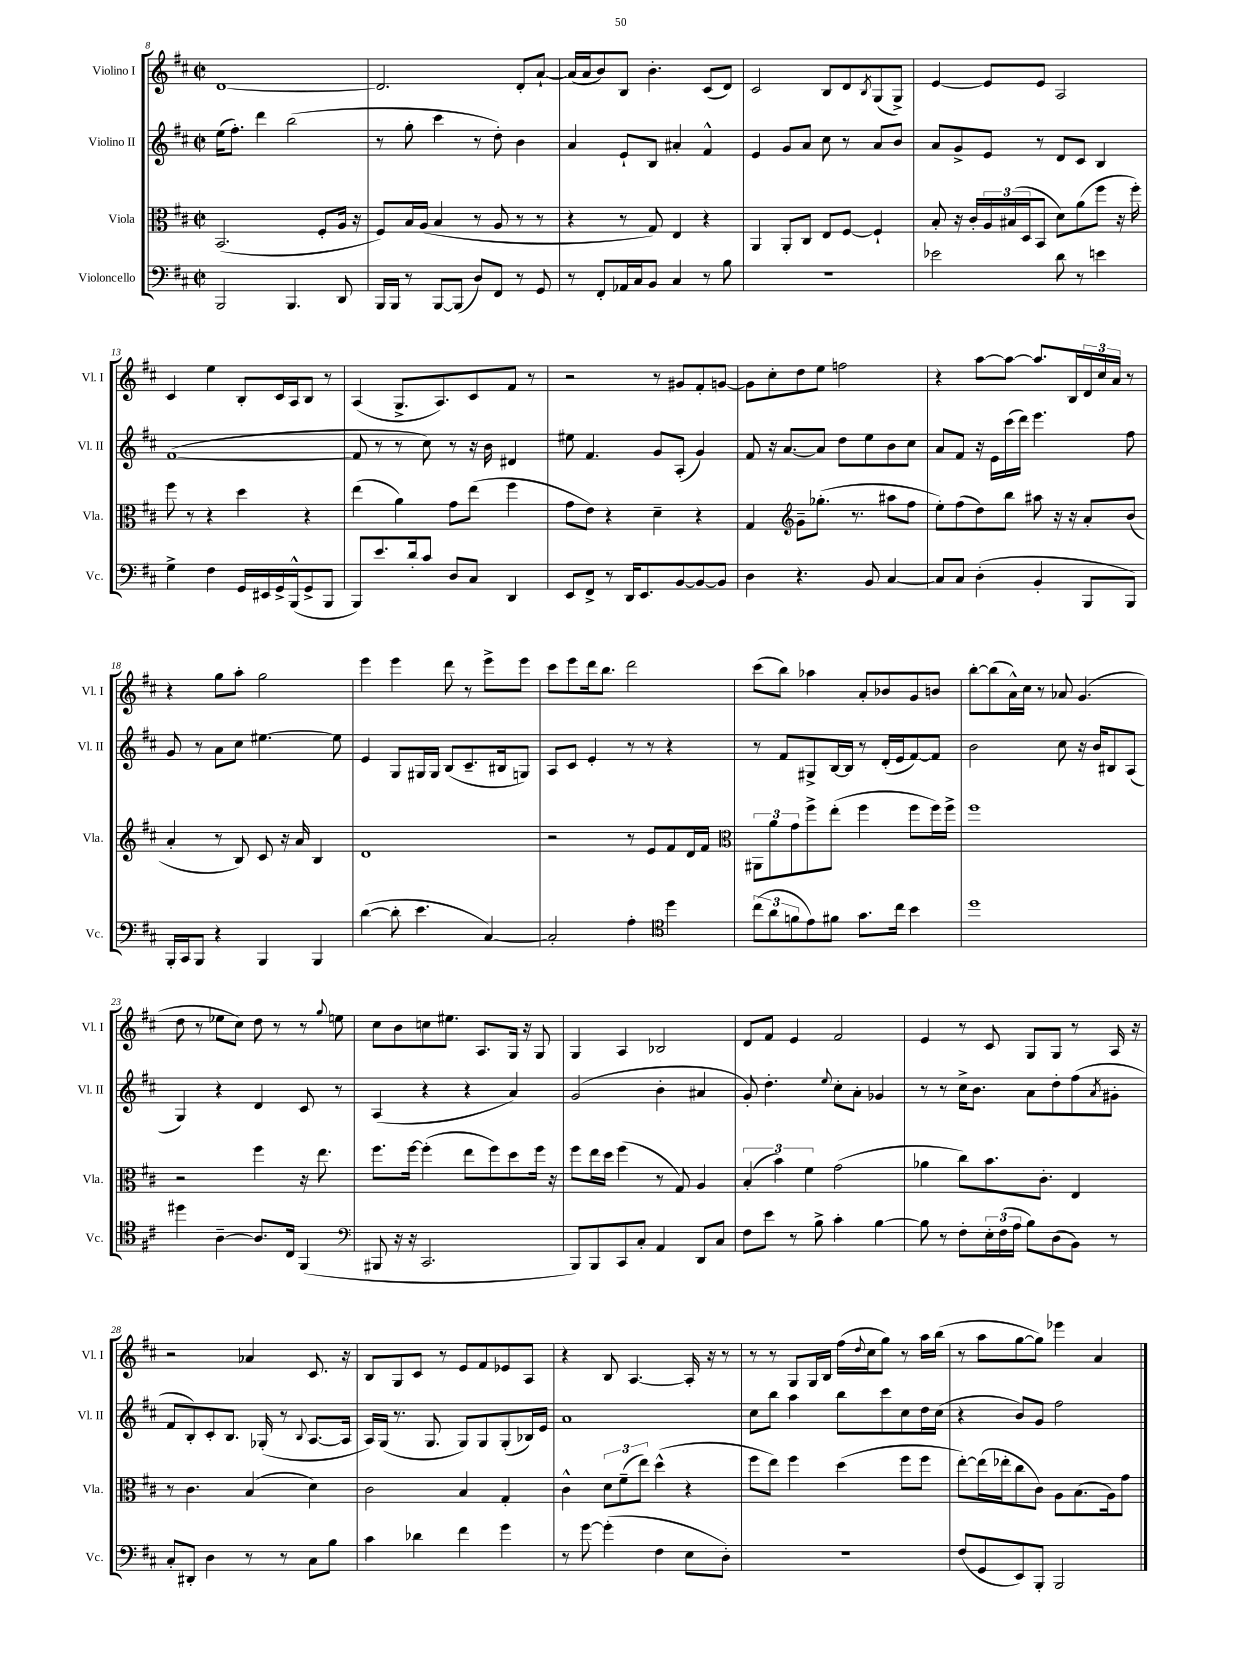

**kern	**kern	**kern	**kern
*staff4	*staff3	*staff2	*staff1
*clefF4	*clefC3	*clefG2	*clefG2
*k[f#c#]	*k[f#c#]	*k[f#c#]	*k[f#c#]
*M2/2	*M2/2	*M2/2	*M2/2
*met(c|)	*met(c|)	*met(c|)	*met(c|)
2BBB	(2.BB	(16ee	[1d
.	.	8.ff#')	.
.	.	4ddd	.
4.BBB	.	(2bb	.
.	8F#'	.	.
8DD	16A	.	.
.	16r	.	.
=	=	=	=
16BBB	8F#)	8r	2.d]
16BBB	.	.	.
8r	16B	8gg'	.
.	(16A	.	.
[8BBB	4B	4ccc#	.
(8BBB]	.	.	.
8D)	8r	8r	.
8FF#	8A	8dd')	.
8r	8r	4b	8d'
8GG	8r	.	[8a`
=	=	=	=
8r	4r	4a	(16a]
.	.	.	16a
8FF#'	.	.	8b)
16AA-	8r	8e`	8B
16C#	.	.	.
8BB	8G)	8B	4.b'
4C#	4E	4a#'	.
8r	4r	4f#^^	(8c#
8B	.	.	8d)
=	=	=	=
1r	4AA	4e	2c#
.	8AA'	8g	.
.	8C#	8a	.
.	8E	8cc#	8B
.	[8F#	8r	8d
.	.	.	8qB
.	4F#`]	8a	(8G
.	.	8b	8G^)
=	=	=	=
2e-	8B'	8a	[4e
.	16r	8g^	.
.	16c#'	.	.
.	24A	8e	8e]
.	(24B#	.	.
.	24D	.	.
.	8BB	8r	8e
8d	8d)	8d	2A
8r	(8a	8c#	.
4e	8ff#	4B	.
.	16r	.	.
.	16ff#')	.	.
=	=	=	=
4G^	8ff#	([1f#	4c#
.	8r	.	.
4F#	4r	.	4ee
16GG	4dd	.	8B'
16EE#	.	.	.
16GG^	.	.	16c#
(16BBB^^	.	.	16A
8GG^	4r	.	8B
8BBB	.	.	8r
=	=	=	=
8BBB)	(4ee	8f#]	(4A
8.e	.	8r	.
.	4a)	8r	8.G^
16d'	.	.	.
8c#	.	8cc#)	.
.	.	.	8.A)
8D	8g	8r	.
8C#	(8ee	16r	8c#
.	.	16b	.
4DD	4ff#	4d#	8f#
.	.	.	8r
=	=	=	=
8EE	8g	8ee#	2r
8FF#^	8e)	4.f#	.
8r	4r	.	.
16DD	.	.	.
8.EE	.	.	.
.	4d~	8g	8r
[8BB	.	(8A'	8g#
8BB_	4r	4g)	8f#'
8BB]	.	.	[8g
=	=	=	=
4D	4G	8f#	8g]
.	.	16r	8cc#'
.	.	[8.a	.
*	*clefG2	*	*
4.r	8g~	.	8dd
.	(8.gg-'	8a]	8ee
.	.	8dd	2ff
.	8.r	.	.
8BB	.	8ee	.
[4C#	8aa#	8b	.
.	8ff#	8cc#	.
=	=	=	=
8C#]	8ee')	8a	4r
8C#	(8ff#	8f#	.
(4D'	8dd)	16r	[8aa
.	.	16e	.
.	8bb	(16ccc#	8aa_
.	.	16ddd)	.
4BB'	8aa#	4.eee	8.aa]
.	16r	.	.
.	16r	.	16B
8BBB	8a'	.	24d
.	.	.	24cc#
.	.	.	24a
8BBB)	(8b	8ff#	8r
=	=	=	=
16BBB'	4a'	8g	4r
16CC#	.	.	.
8BBB	.	8r	.
4r	8r	8a	8gg
.	8B)	8cc#	8aa'
4BBB	8c#	[4.ee#	2gg
.	16r	.	.
.	16a	.	.
4BBB	4B	.	.
.	.	8ee#]	.
=	=	=	=
([4d	1d	4e	4eee
8d']	.	8G	4eee
4.e	.	16G#	.
.	.	16G#	.
.	.	(8B	8ddd
.	.	8.c#~	8r
[4C#)	.	.	8eee^
.	.	16B#	.
.	.	8G)	8eee
=	=	=	=
2C#']	2r	8A	8ccc#
.	.	8c#	8eee
.	.	4e'	16ddd
.	.	.	8.bb
4A'	8r	8r	2ddd
.	8e	8r	.
*clefC4	*	*	*
4dd	8f#	4r	.
.	16d	.	.
.	16f#	.	.
=	=	=	=
*	*clefC3	*	*
(12cc#	12AA#	8r	(8ccc#
12a	12a	.	.
.	.	8f#	8bb)
12f	12g	.	.
8e)	8ff#^	8G#^	4aa-
8f#	(8ee'	[16B	.
.	.	16B]	.
8.g	4ff#	8r	8a'
.	.	(16d'	8b-
16cc#	.	16e	.
4b	8ff#	[8f#)	8g
.	16ff#)	8f#]	8b
.	16ff#^	.	.
=	=	=	=
1dd	1ff#	2b	[8bb'
.	.	.	(8bb]
.	.	.	16a^^)
.	.	.	16cc#
.	.	.	8r
.	.	8cc#	8a-
.	.	16r	(4.g
.	.	16b	.
.	.	8B#	.
.	.	(8A	.
=	=	=	=
4dd#	2r	4G)	8dd
.	.	.	8r
[4A~	.	4r	8ee-
.	.	.	8cc#)
8.A]	4ff#	4d	8dd
.	.	.	8r
16C#	.	.	.
(4FF#	16r	8c#	8r
.	8.ee	.	.
.	.	.	8qqgg
.	.	8r	8ee
=	=	=	=
*clefF4	*	*	*
8BBB#	8.ff#	(4A	8cc#
16r	.	.	8b
16r	[16ff#	.	.
2.CC#	(4ff#']	4r	8cc
.	.	.	8.ee#
.	8ee	4r	.
.	.	.	8.A
.	8ff#)	.	.
.	8dd	4a)	16G
.	.	.	16r
.	16ff#	.	8G
.	16r	.	.
=	=	=	=
8BBB)	8ff#	(2g	4G
8BBB	16ee	.	.
.	16dd	.	.
8CC#	(4ff#	.	4A
8C#'	.	.	.
4AA	8r	4b'	2B-
.	8G)	.	.
8DD	4A	4a#	.
8C#	.	.	.
=	=	=	=
8F#	(6B'	8g')	8d
8e	.	4.dd'	8f#
.	6b)	.	.
8r	.	.	4e
.	6f#	.	.
8B^	.	.	.
.	.	8qqee	.
4c#'	(2g	8cc#'	2f#
.	.	8a'	.
[4B	.	4g-	.
=	=	=	=
8B]	4a-	8r	4e
8r	.	8r	.
8F#'	8cc#)	16cc#^	8r
.	.	8.b	.
24E'	8.b	.	8c#
(24F#	.	.	.
24A	.	.	.
8B)	.	8a	8G
.	8.c#'	.	.
(8D	.	8dd'	8G
8BB)	4E	(8ff#	8r
.	.	8qa	.
8r	.	8g#'	16A
.	.	.	16r
=	=	=	=
8C#'	8r	8f#	2r
8DD#'	4.c#	8B')	.
4D	.	8c#'	.
.	.	8.B	.
8r	(4B	.	4a-
.	.	(16G-'	.
8r	.	8r	.
.	.	8qqB	.
8C#	4d)	[8.A	8.c#
8B	.	.	.
.	.	16A]	16r
=	=	=	=
4c#	2c#	16A)	8B
.	.	(16G	.
.	.	8.r	8G
4d-	.	.	8c#
.	.	8.G	.
.	.	.	8r
4f#	4B	8G)	8e
.	.	8G	8f#
4g	4G'	(8G'	8e-
.	.	16B-)	8A
.	.	16e	.
=	=	=	=
8r	4c#^^	1a	4r
[8g	.	.	.
(4g']	12d	.	8B
.	(12f#~	.	.
.	.	.	[4.A
.	12ee)	.	.
4F#	(4dd^^	.	.
8E	4r	.	16A']
.	.	.	16r
8D')	.	.	8r
=	=	=	=
1r	8ff#	8cc#	8r
.	8ee)	8bb	8r
.	4ff#	4aa	8G
.	.	.	16G
.	.	.	16B
.	(4dd	8bb	(16ff#
.	.	.	8qqdd
.	.	.	16cc#
.	.	8ccc#	8gg)
.	8ff#	8cc#	8r
.	8ff#	16dd	16aa
.	.	(16cc#	(16bb
=	=	=	=
(8F#	[8ee')	4r	8r
8GG	(16ee]	.	8aa
.	16ee-'	.	.
8EE)	8cc#	8b)	[8gg
8BBB'	8c#)	8g	8gg])
2BBB	8A	2ff#	4eee-
.	(8.B	.	.
.	.	.	4a
.	16A)	.	.
.	8g	.	.
==	==	==	==
*-	*-	*-	*-
